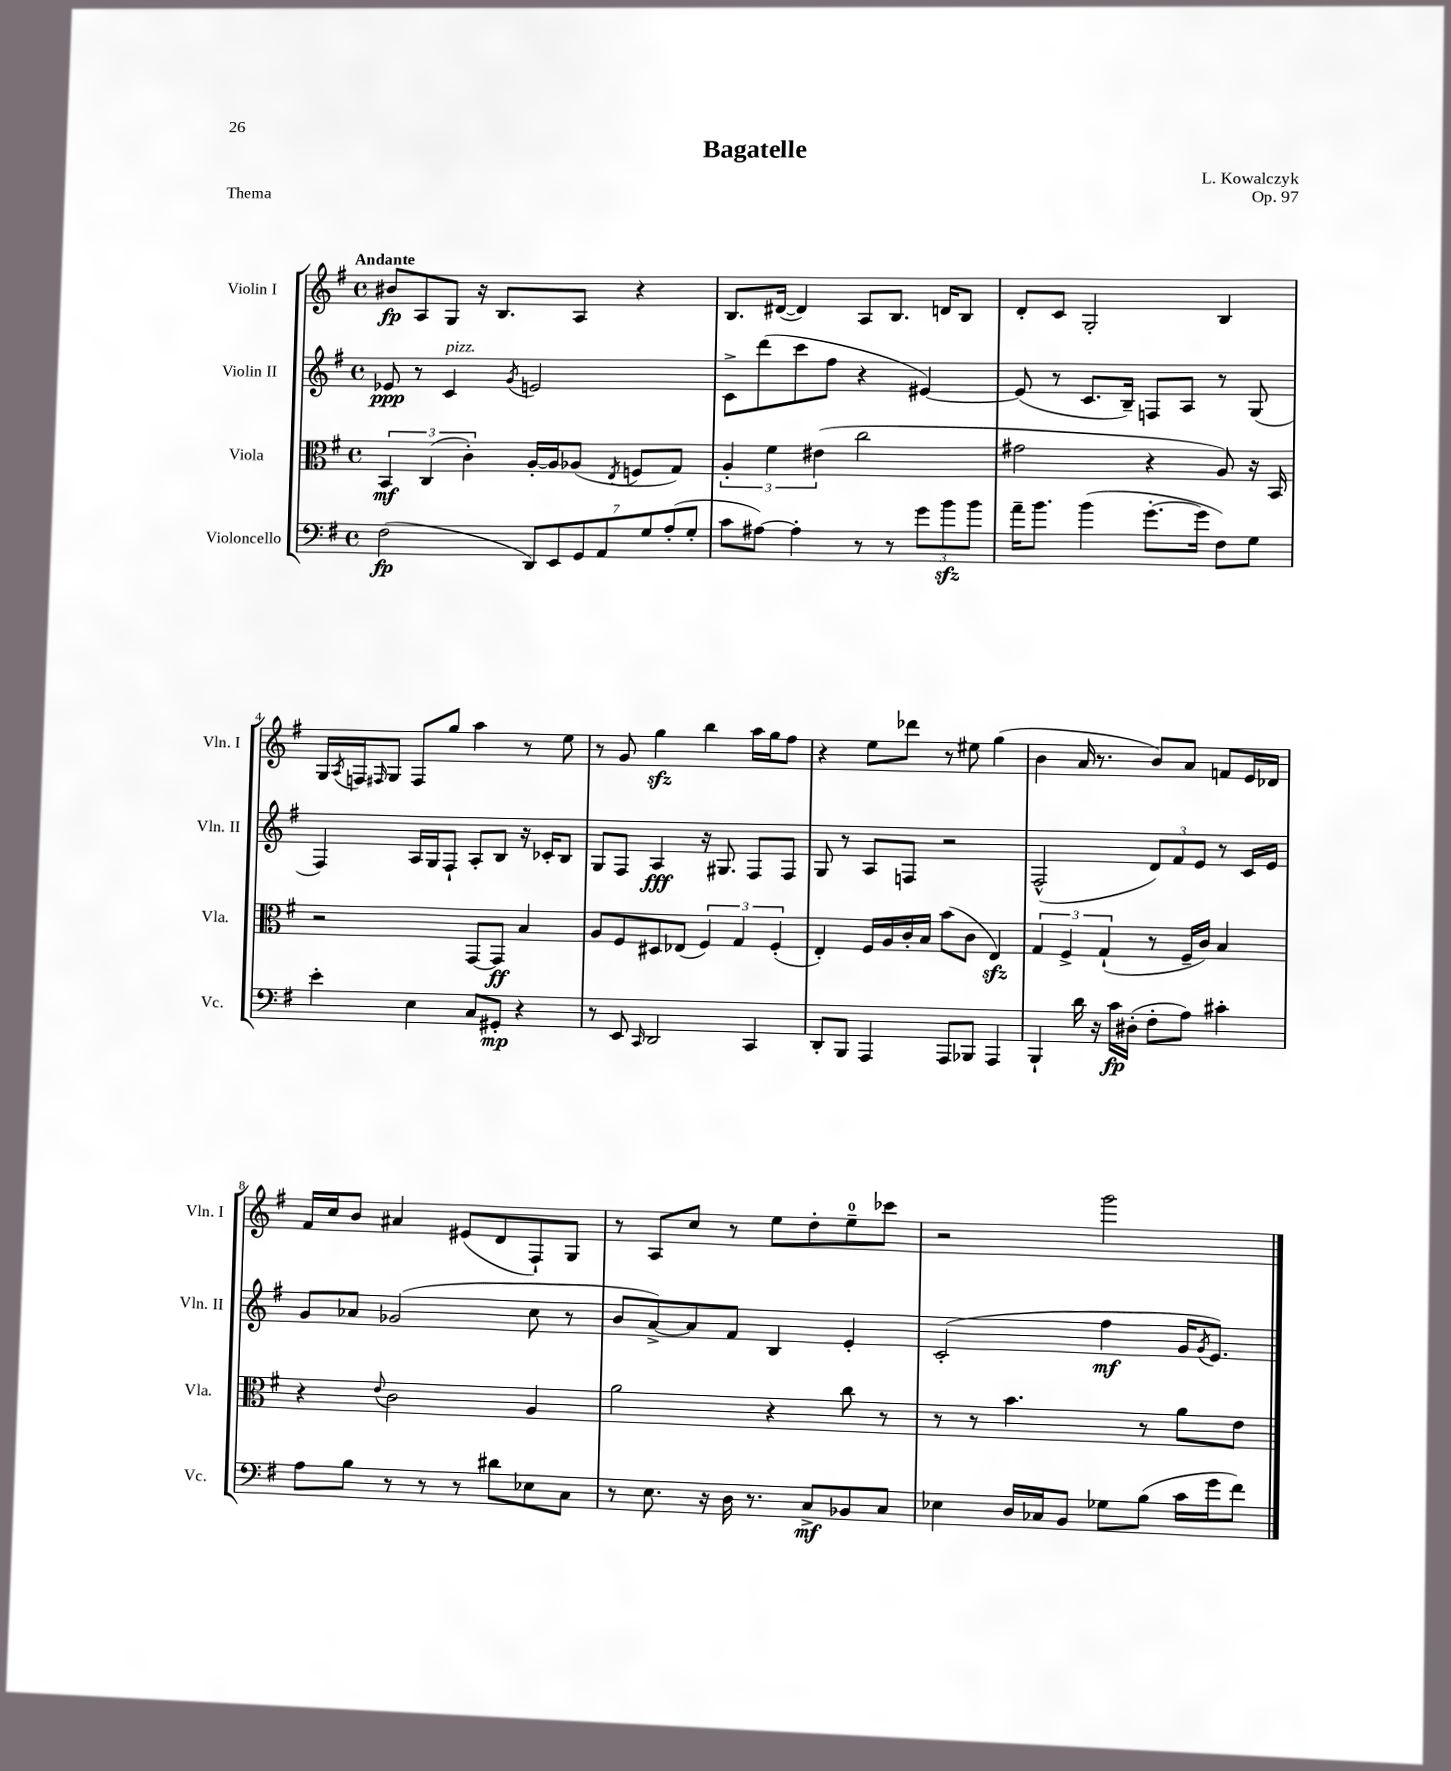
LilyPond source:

\header { title = "Bagatelle" composer = "L. Kowalczyk" opus = "Op. 97" piece = "Thema" }
<<
\new StaffGroup <<
\new Staff = "s0" \with { instrumentName = "Violin I" shortInstrumentName = "Vln. I" } {
    \clef treble \key g \major \defaultTimeSignature \time 4/4 \tempo "Andante"
    bis'8\fp a8 g8 r16 b8. a8 r4 |
    b8. dis'16~( dis'4) a8 b8. d'16 b8 |
    d'8-. c'8 g2-. b4 |
    g16 \acciaccatura { a8 } f16 \grace { fis16 } g8 fis8 g''8 a''4 r8 e''8 |
    r8 g'8 g''4\sfz b''4 a''16 g''16 fis''8 |
    r4 e''8 des'''8 r8 eis''8 g''4( |
    b'4 a'16 r8. b'8) a'8 f'8 e'16 des'16 |
    fis'16 c''16 b'8 ais'4 eis'8( d'8 fis8-!) g8 |
    r8 a8 c''8 r8 e''8 d''8-. e''8-0-- ces'''8 |
    r2 g'''2 \bar "|." |
}
\new Staff = "s1" \with { instrumentName = "Violin II" shortInstrumentName = "Vln. II" } {
    \clef treble \key g \major \defaultTimeSignature \time 4/4
    ees'8\ppp r8 c'4^\markup { \italic "pizz." } \acciaccatura { g'8 } e'2 |
    c'8-> d'''8( c'''8 fis''8 r4 eis'4~) |
    eis'8( r8 c'8. b16--) f8 a8 r8 g8( |
    fis4) a16 g16 fis8-! a8-. b8 r16 ces'16-. b8 |
    g8 fis8 a4\fff r16 gis8. fis8 fis8 |
    g8 r8 a8 f8 r2 |
    fis2-^( \tuplet 3/2 { d'8) fis'8 e'8 } r8 c'16 e'16 |
    g'8 aes'8 ges'2( c''8 r8 |
    b'8 a'8~->) a'8 fis'8 b4 e'4-. |
    c'2-.( fis''4\mf g'16 \acciaccatura { g'8 } e'8.) \bar "|." |
}
\new Staff = "s2" \with { instrumentName = "Viola" shortInstrumentName = "Vla." } {
    \clef alto \key g \major \defaultTimeSignature \time 4/4
    \tuplet 3/2 { b,4\mf c4( c'4-.) } a16~-. a16 aes8( \acciaccatura { e8 } f8 g8) |
    \tuplet 3/2 { a4-. fis'4 eis'4( } c''2 |
    gis'2 r4 a8) r16 b,16 |
    r2 g,8~ g,8\ff b4 |
    a8 fis8 dis8 ees8( \tuplet 3/2 { fis4) g4 fis4-.( } |
    e4-.) fis16 a16 c'16-. b16 b'8( c'8 e4\sfz) |
    \tuplet 3/2 { g4 fis4-> g4-!( } r8 fis16-- c'16) b4 |
    r4 \appoggiatura { e'8 } c'2 a4 |
    a'2 r4 c''8 r8 |
    r8 r8 b'4. r8 a'8 e'8 \bar "|." |
}
\new Staff = "s3" \with { instrumentName = "Violoncello" shortInstrumentName = "Vc." } {
    \clef bass \key g \major \defaultTimeSignature \time 4/4
    fis2\fp( \tuplet 7/4 { d,8) e,8 g,8 a,8 g8 a8-.( g8-. } |
    c'8 ais8~) ais4-. r8 r8 \tuplet 3/2 { g'8 b'8\sfz b'8 } |
    a'16-- b'8. b'4( g'8.~-. g'16 fis8) g8 |
    e'4-. e4 c8 gis,8-.\mp r4 |
    r8 e,8 \grace { c,16 } d,2 c,4 |
    d,8-. b,,8 a,,4 a,,8 bes,,8 a,,4 |
    b,,4-! d'16 r16 c'16\fp dis16-.( fis8-. a8) cis'4-. |
    a8 b8 r8 r8 r8 dis'8 ees8 c8 |
    r8 e8. r16 d16 r8. c8->\mf bes,8 c8 |
    ees4 d16 ces16 b,8 ges8 b8( c'16 g'16 fis'8) \bar "|." |
}
>>
>>
